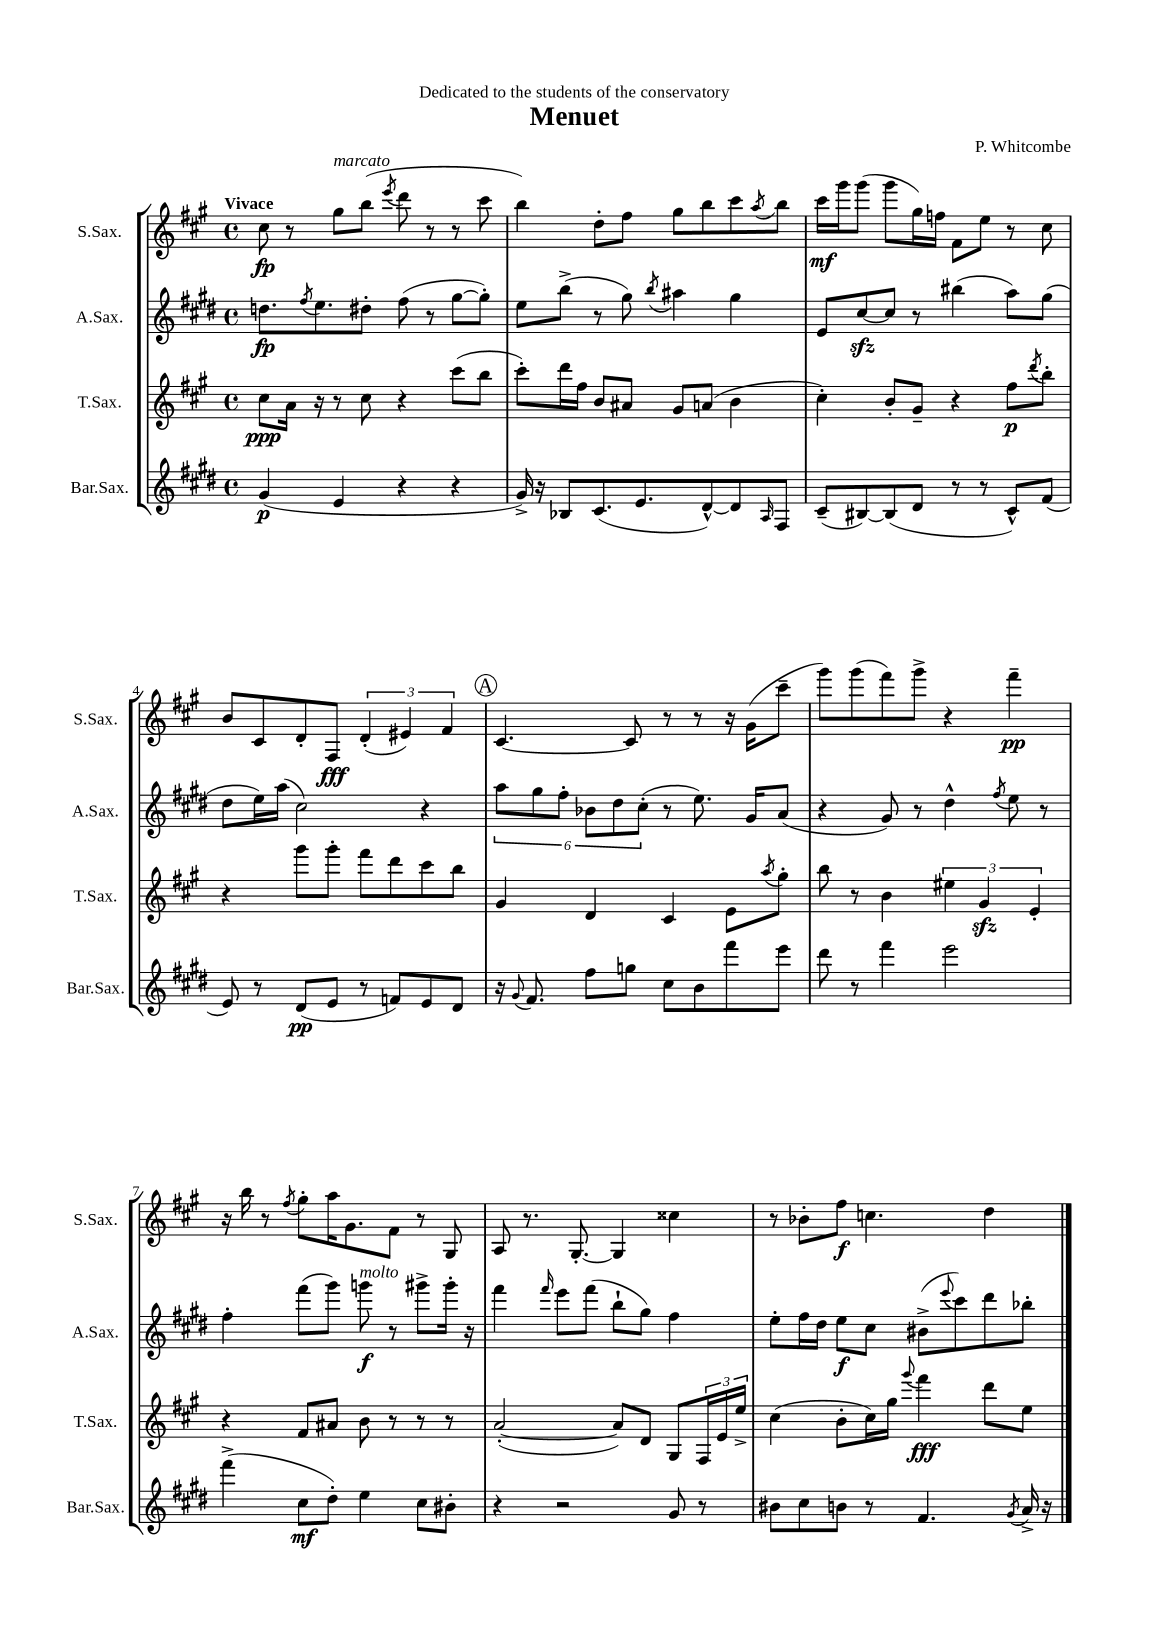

**kern	**kern	**kern	**kern
*staff4	*staff3	*staff2	*staff1
*clefG2	*clefG2	*clefG2	*clefG2
*k[f#c#g#d#]	*k[f#c#g#]	*k[f#c#g#d#]	*k[f#c#g#]
*M4/4	*M4/4	*M4/4	*M4/4
*met(c)	*met(c)	*met(c)	*met(c)
(4g#	8cc#	8.dd	8cc#
.	16a	.	8r
.	.	8qff#	.
.	16r	8.ee	.
4e	8r	.	8gg#
.	8cc#	8dd#'	(8bb
.	.	.	8qeee
4r	4r	(8ff#	8ddd
.	.	8r	8r
4r	(8ccc#	[8gg#	8r
.	8bb	8gg#'])	8ccc#
=	=	=	=
16g#^)	8ccc#')	8ee	4bb)
16r	.	.	.
8B-	16ddd	(8bb^	.
.	16ff#	.	.
(8.c#	8b	8r	8dd'
.	8a#	8gg#)	8ff#
8.e	.	.	.
.	.	8qbb	.
.	8g#	4aa#	8gg#
[8d#^^)	(8a	.	8bb
8d#]	4b	4gg#	8ccc#
16qqA	.	.	8qaa
8F#	.	.	8bb
=	=	=	=
(8c#~	4cc#')	8e	16ccc#
.	.	.	16ggg#
[8B#)	.	[8cc#	(8ggg#
(8B#]	8b'	8cc#]	8ggg#
8d#	8g#~	8r	16gg#)
.	.	.	16ff
8r	4r	(4bb#	8f#
8r	.	.	8ee
8c#^^)	8ff#	8aa)	8r
.	8qddd	.	.
(8f#	8bb'	(8gg#	8cc#
=	=	=	=
8e)	4r	8dd#	8b
8r	.	16ee)	8c#
.	.	(16aa	.
(8d#	8ggg#	2cc#)	8d'
8e	8ggg#'	.	8F#
8r	8fff#	.	(6d'
8f)	8ddd	.	.
.	.	.	6e#)
8e	8ccc#	4r	.
.	.	.	6f#
8d#	8bb	.	.
=	=	=	=
16r	4g#	12aa	[4.c#
8qqg#	.	.	.
8.f#	.	.	.
.	.	12gg#	.
.	.	12ff#'	.
8ff#	4d	12b-	.
.	.	12dd#	.
8gg	.	.	8c#]
.	.	(12cc#'	.
8cc#	4c#	8r	8r
8b	.	8.ee)	8r
8fff#	8e	.	16r
.	.	16g#	(16g#
.	8qaa	.	.
8eee	8gg#'	(8a	8ccc#~
=	=	=	=
8ddd#	8bb	4r	8ggg#)
8r	8r	.	(8ggg#
4fff#	4b	8g#)	8fff#)
.	.	8r	8ggg#^
2eee	6ee#	4dd#^^	4r
.	6g#	.	.
.	.	8qff#	.
.	.	8ee	4fff#~
.	6e'	.	.
.	.	8r	.
=	=	=	=
(4fff#^	4r	4ff#'	16r
.	.	.	16bb
.	.	.	8r
.	.	.	8qff#
8cc#	8f#	(8fff#	8gg#'
8dd#')	8a#	8ggg#)	16aa
.	.	.	8.g#
4ee	8b	8ggg	.
.	8r	8r	8f#
8cc#	8r	8ggg#^	8r
8b#'	8r	16ggg#'	8G#
.	.	16r	.
=	=	=	=
4r	([2a'	4fff#	8A
.	.	.	8.r
.	.	16qqfff#	.
2r	.	8eee	.
.	.	.	[8.G#'
.	.	(8fff#	.
.	8a])	8bb`	4G#]
.	8d	8gg#)	.
8g#	8G#	4ff#	4cc##
8r	24F#	.	.
.	24e	.	.
.	24ee^	.	.
=	=	=	=
8b#	(4cc#	8ee'	8r
8cc#	.	16ff#	8b-'
.	.	16dd#	.
8b	8b'	8ee	8ff#
8r	16cc#)	8cc#	4.cc
.	16gg#	.	.
.	8qqggg#	.	.
4.f#	4fff#	(8b#^	.
.	.	8qqeee	.
.	.	8ccc#)	.
.	8ddd	8ddd#	4dd
8qg#	.	.	.
16a^	8ee	8bb-'	.
16r	.	.	.
==	==	==	==
*-	*-	*-	*-
